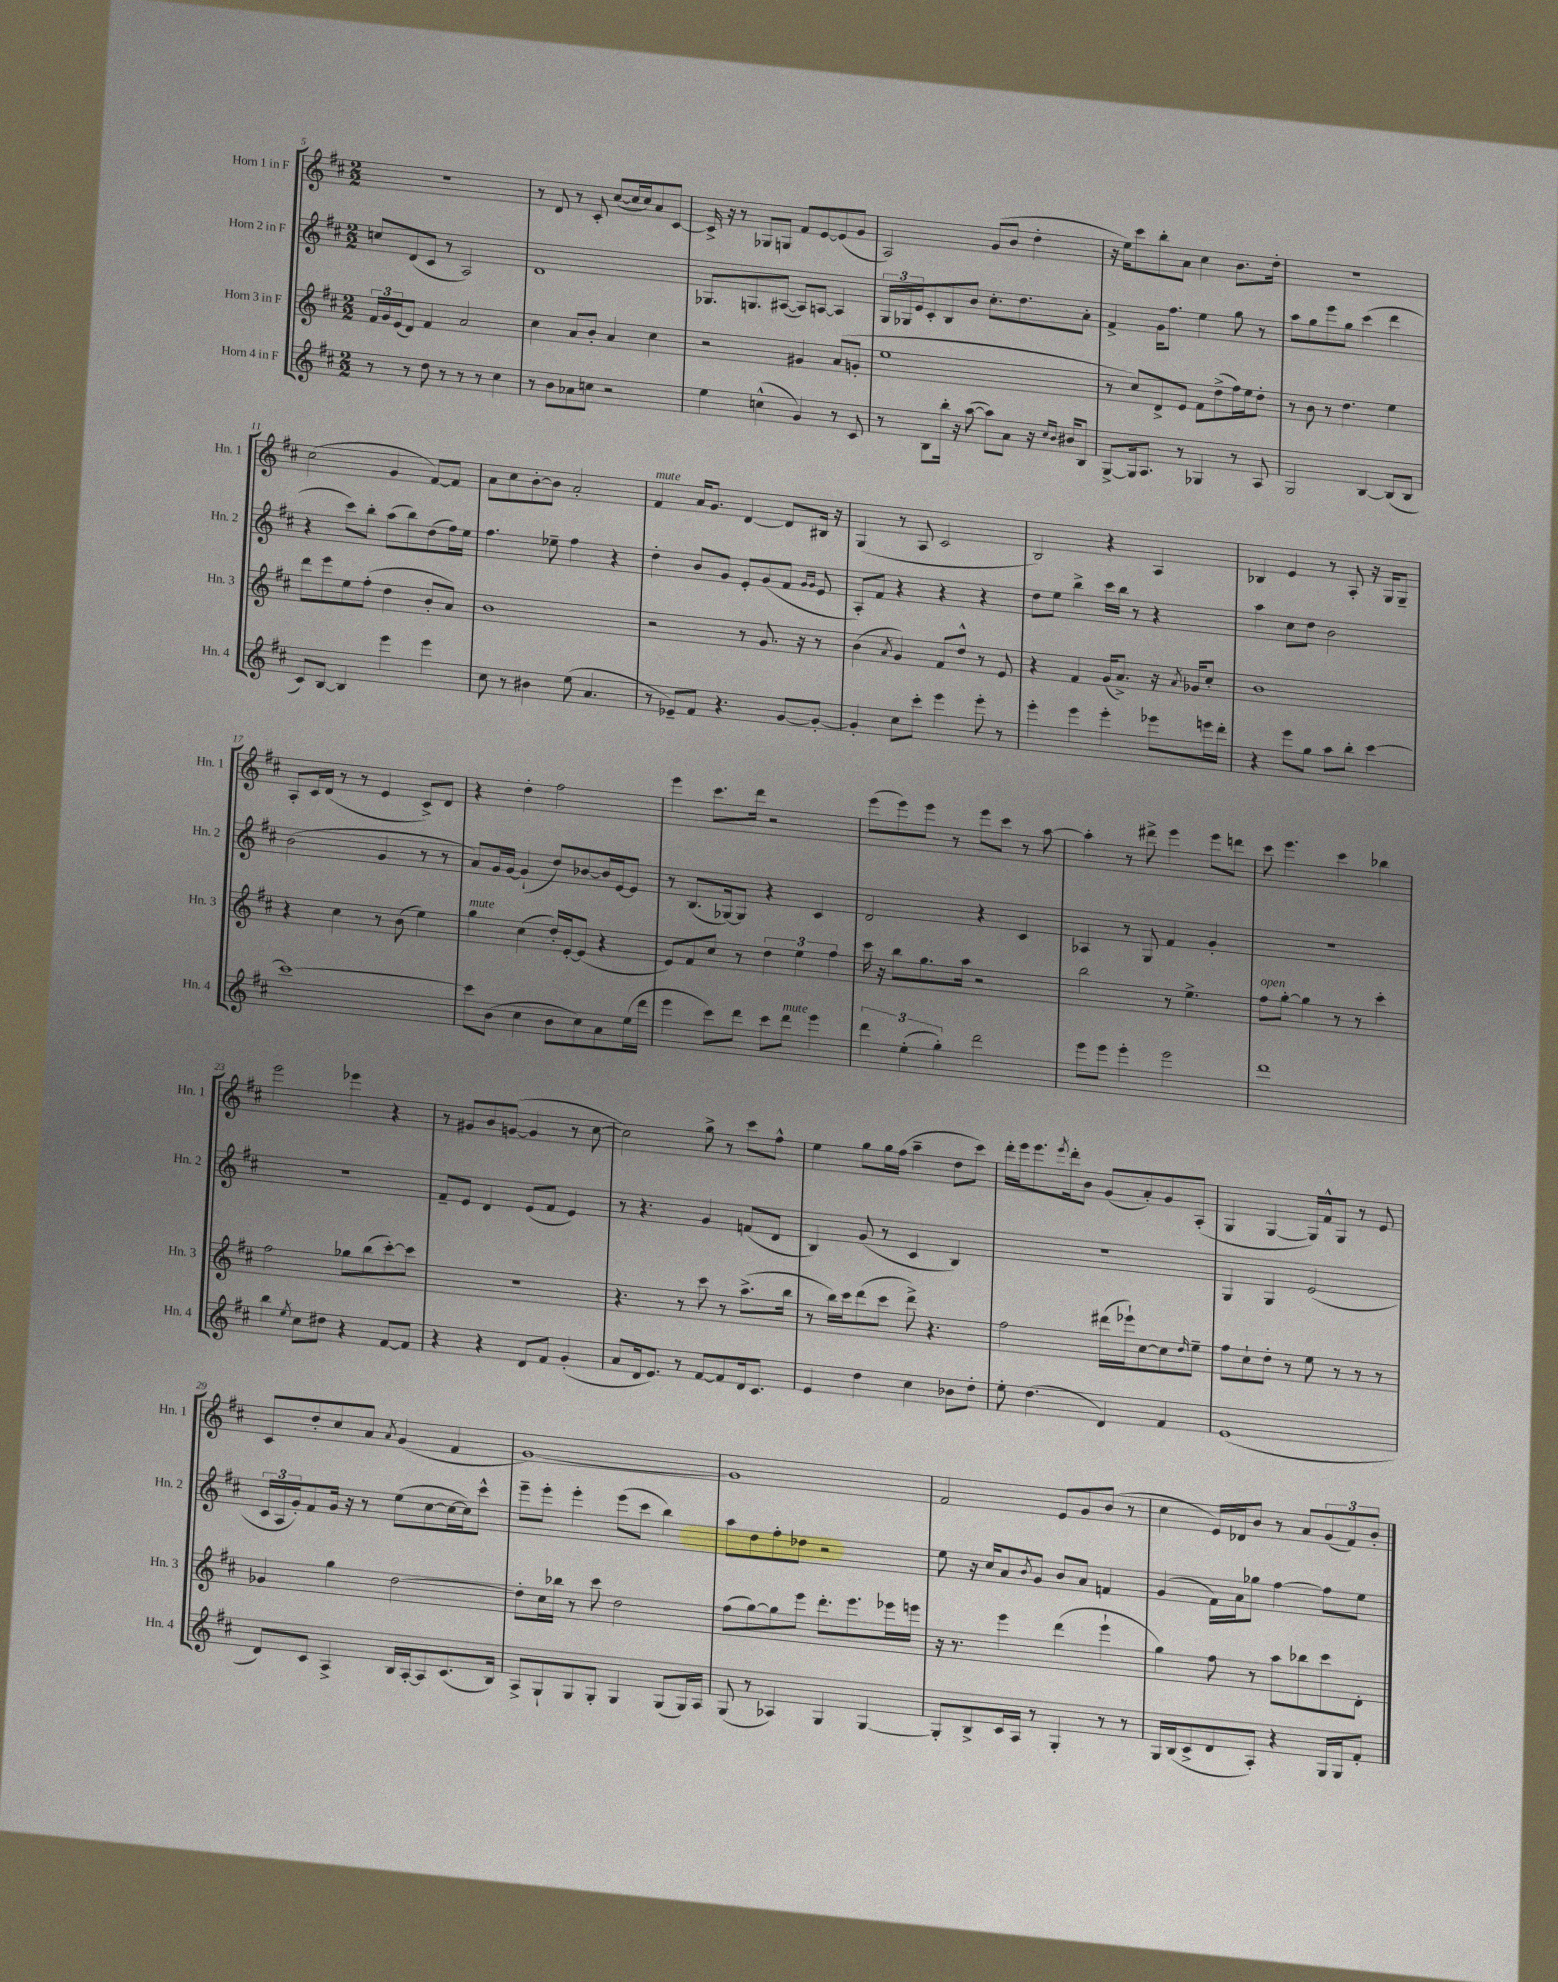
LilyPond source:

<<
\new StaffGroup <<
\new Staff = "s0" \with { instrumentName = "Horn 1 in F" shortInstrumentName = "Hn. 1" } {
    \clef treble \key d \major \numericTimeSignature \time 2/2
    R1 |
    r8 d'8 r8 cis'8-. cis''8~( cis''16 cis''16) a'8 cis'8~ |
    cis'16-> r16 r8 ges8 g8 fis'8 e'8~ e'8( g'8 |
    a2) g'8( b'8 d''4-. |
    r16 e''16) cis'''8 b''8-. a'8 cis''4 b'8. d''16-. |
    r1 |
    cis''2( g'4 fis'8~) fis'8 |
    a'8 cis''8 b'8~-. b'8 a'2-. |
    fis'4^\markup { \italic "mute" } a'16 g'8. d'4~ d'8 bis16 r16 |
    g4( r8 a8 cis'2 |
    b2) r4 a4 |
    bes4 e'4 r8 a8-. r16 g16 g8-- |
    a8-. cis'16 d'16( r8 r8 e'4 cis'8->) d'8 |
    r4 d''4-. fis''2 |
    e'''4 cis'''8. d'''16 r2 |
    e'''8( e'''8) e'''8 r8 e'''8 cis'''8 r8 a''8~ |
    a''4-. r8 dis'''8-> e'''4 e'''8 d'''8 |
    cis'''8 e'''4. cis'''4 bes''4 |
    e'''2 ees'''4 r4 |
    r8 gis'8 b'8 g'8~( g'4 r8 cis''8~ |
    cis''2) g''8-> r8 cis'''8 fis''8-^ |
    e''4 g''8 g''16 fis''16( a''4-- d''8 cis'''8) |
    d'''16-. e'''16 e'''8. \acciaccatura { e'''8 } d'''16-. b'8 g'8( a'8-.) g'8 a8-.( |
    g4 g4~ g16) fis'16-^ g8 r8 e'8 |
    cis'8 d''8-. cis''8 a'8 \acciaccatura { a'8 } g'4( fis'4 |
    g'1~) |
    g'1 |
    fis'2 e'8 g'8 b'8( r8 |
    cis''4 e'16) des'16 b'8 r8 a'8 \tuplet 3/2 { g'8( fis'8) b'8-. } \bar "|." |
}
\new Staff = "s1" \with { instrumentName = "Horn 2 in F" shortInstrumentName = "Hn. 2" } {
    \clef treble \key d \major \numericTimeSignature \time 2/2
    c''8 d'8( cis'8 r8 a2) |
    d'1 |
    ges8. g8. ais8~( ais8) a8~ a4 |
    \tuplet 3/2 { g16 ges16 e'16 } cis'8-. b8 b'8 cis''8.-. d''8. a'8-. |
    fis'4-> g'16 fis''8. e''4 g''8 r8 |
    a''8 g''8 e'''8 g''8 cis'''4( d'''4 |
    r4 cis'''8) b''8-. a''8( b''8) d''8( fis''16) e''16 |
    fis''4. ees''8-- fis''4 r4 |
    d''4-. b'8 g'8 e'8-. g'8( fis'8 \grace { g'16 g'16 } e'8 |
    a8-.) fis'8 r4 r4 r4 |
    d''8 e''8 b''4-> cis'''16 b''16 r8 r4 |
    a''4 cis''8 d''8 b'2 |
    b'2( g'4 r8 r8 |
    a'8) g'16 g'16~ g'4-!( d''8) bes'8~ bes'16 e'16~ e'8 |
    r8 b8.( ges16~) ges8 r4 cis'4 |
    d'2 r4 cis'4 |
    aes4 r8 g8 fis'4 g'4-. |
    r1 |
    R1 |
    fis'8-- e'8 d'4 e'8( fis'8 e'4) |
    r8 r4. g'4 f'8( d'8 |
    b4) g'8( r8 cis'4 b4) |
    r1 |
    g4 g4 e'2( |
    \tuplet 3/2 { cis'16 a16 g'16-.) } fis'8 g'16 r16 r8 e''8( cis''8~ cis''16~ cis''16) cis'''8-^ |
    e'''8-- e'''8-. e'''4-. e'''8( cis'''8 b''4) |
    a''8 d''8 fis''8-. des''8 r2 |
    e''8 r16 cis''16 a'8 \acciaccatura { b'8 } g'8 b'8 a'8 f'4 |
    g'4( fis'16) a'16 ges''8 fis''4~ fis''8 e''8 \bar "|." |
}
\new Staff = "s2" \with { instrumentName = "Horn 3 in F" shortInstrumentName = "Hn. 3" } {
    \clef treble \key d \major \numericTimeSignature \time 2/2
    \tuplet 3/2 { fis'16 g'16 e'16( } d'8) fis'4 a'2 |
    cis''4 a'8 b'8-. a'4 cis''4 |
    r2 gis'4 a'8( g'8-. |
    e''1 |
    r8 cis''8) d'8-> e'8 fis'8 d''8->( fis''16) e''16 d''8-. |
    r8 b'8 r8 d''4. e''4 |
    d'''8 e'''8 e''8 fis''8-.( d''4 b'8-. a'8) |
    b'1 |
    r2 r8 g'8. r16 r8 |
    b'4( \acciaccatura { a'8 } g'4) fis'8 d''8-^ r8 e'8 |
    r4 fis'4 g'16( a'8.->) r16 \acciaccatura { a'8 } ges'16 cis''8-. |
    b'1 |
    r4 cis''4 r8 b'8( e''4) |
    g''4^\markup { \italic "mute" } cis''4( d''16-.) e'16~-. e'8( r4 |
    e'8) fis'8 cis''8 r8 \tuplet 3/2 { d''4 e''4 fis''4 } |
    cis'''16 r16 b''8 g''8. a''16 r2 |
    b''2 r8 e''4.-> |
    fis''8^\markup { \italic "open" } g''8~-. g''4 r8 r8 cis'''4-. |
    fis''2 ges''8 b''8( cis'''8~-.) cis'''8 |
    R1 |
    r4. r8 cis'''8 r8 a''8.->( b''16 |
    r8 b''16) cis'''16 d'''8( cis'''8 d'''8->) r4. |
    fis''2 dis'''16( ees'''16-!) cis''8~ cis''8 \grace { d''16 } e''8-- |
    fis''8 cis''8-! d''8-. r8 e''8 r8 r8 r8 |
    ges'4 g''4 d''2~ |
    d''8-. cis''16 bes''16 r8 cis'''8 d''2 |
    fis''8( g''8~) g''8 e'''8 d'''8.-. e'''8. ees'''16 e'''16 |
    r16 r8. e'''4 d'''4( e'''4-! |
    g''4) fis''8 r8 a''8 bes''8 cis'''8 d'8-. \bar "|." |
}
\new Staff = "s3" \with { instrumentName = "Horn 4 in F" shortInstrumentName = "Hn. 4" } {
    \clef treble \key d \major \numericTimeSignature \time 2/2
    r8 r8 d''8 r8 r8 r8 cis''4 |
    r8 b'8 aes'8 c''8 r2 |
    e''4 c''4-^( g'4) r8 cis'8 |
    r8 b8 b''16-. r16 a''8~( a''8) a'8 r16 \grace { cis''16 b'16 } bis'16 b8 |
    g8~-> g16 a8. r8 ges4 r8 a8 |
    g2 b4~ b8( b8 |
    cis'8) b8~ b4 e'''4 e'''4 |
    cis''8 r8 bis'4 e''8( a'4. |
    r8 ees'8--) fis'8 r4. g'8~ g'8~-. |
    g'4-. cis''8 cis'''8-. e'''4 e'''8-. r8 |
    e'''4-. e'''4 e'''4-. ees'''8 e'''16 d'''16-. |
    r4 e'''8 g''8 a''8 b''8-. cis'''4~ |
    cis'''1~ |
    cis'''8 b'8( cis''4 b'8 cis''8) a'8 e''16( d'''16 |
    e'''4 cis'''8) d'''8 cis'''8 d'''8^\markup { \italic "mute" } e'''4 |
    \tuplet 3/2 { d'''4 e''4-.( g''4-.) } d'''2 |
    e'''8 e'''8 e'''4-. e'''2 |
    d'''1 |
    b''4 \acciaccatura { e''8 } cis''8 dis''8 r4 fis'8~ fis'8 |
    r4 r4 d'8 fis'8 g'4-.( |
    a'8 d'16 e'8.) r8 fis'8~ fis'8 d'16 cis'8. |
    e'4 d''4 cis''4 bes'8 d''8-. |
    e''8-. d''4.( d'4) fis'4 |
    e'1( |
    d'8) cis'8 a4-> b16 a16~-. a8 cis'8.( b16) |
    a8-> g8-! g8 g8-. g4 g8( g16) a16 |
    g8( r8 aes4) g4 g4~ |
    g8-. b8-> cis'16 a16 r8 g4-. r8 r8 |
    g16 b16( cis'8-> d'8 a8-.) r4 g16 g16 fis'8-. \bar "|." |
}
>>
>>
\layout { \context { \Score currentBarNumber = #5 } }
